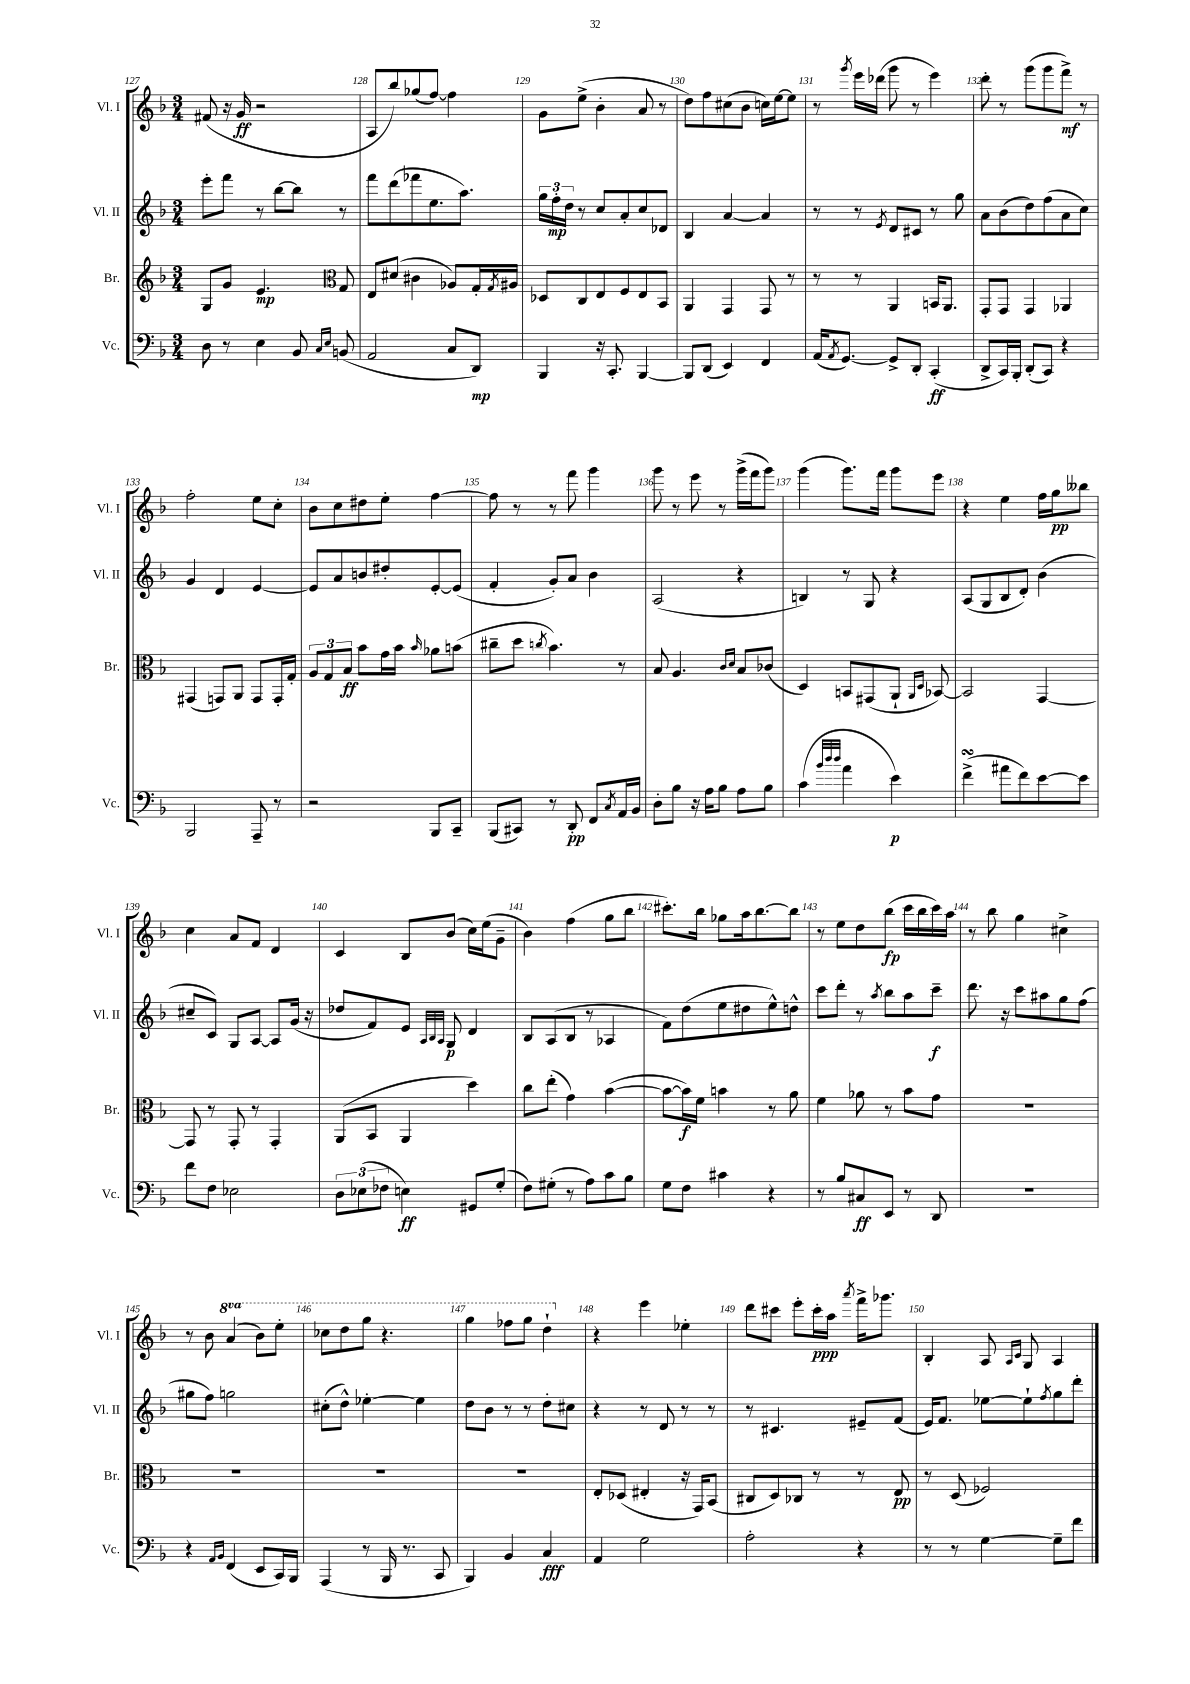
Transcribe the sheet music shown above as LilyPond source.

<<
\new StaffGroup <<
\new Staff = "s0" \with { instrumentName = "Vl. I" shortInstrumentName = "Vl. I" } {
    \clef treble \key f \major \numericTimeSignature \time 3/4 \set Staff.ottavationMarkups = #ottavation-simple-ordinals
    fis'8( r16 g'16\ff r2 |
    a8 bes''8) ges''8( f''8~) f''4 |
    g'8 e''8->( bes'4-. a'8 r8 |
    d''8) f''8 cis''8( bes'8 c''16) e''16~ e''8 |
    r8 \acciaccatura { g'''8 } e'''16 des'''16( g'''8 r8 e'''4) |
    d'''8-. r8 g'''8( g'''8 f'''8->\mf) r8 |
    f''2-. e''8 c''8-. |
    bes'8 c''8 dis''8 e''8-. f''4~ |
    f''8 r8 r8 f'''8 g'''4 |
    g'''8 r8 e'''8 r8 g'''16->( f'''16 g'''8) |
    g'''4( g'''8.) f'''16 g'''8 e'''8 |
    r4 e''4 f''16 g''16\pp beses''8 |
    c''4 a'8 f'8 d'4 |
    c'4 bes8 bes'8( c''16) e''16( g'8-- |
    bes'4) f''4( g''8 bes''8 |
    cis'''8.-.) bes''16 ges''8 a''16 bes''8.~ bes''8 |
    r8 e''8 d''8 bes''8\fp( c'''16 bes''16 c'''16) a''16 |
    r8 bes''8 g''4 cis''4-> |
    r8 bes'8 \ottava #1 a''4( bes''8) e'''8-. |
    ces'''8 d'''8 g'''8 r4. |
    g'''4 fes'''8 g'''8 d'''4-! \ottava #0 |
    r4 e'''4 ees''4-. |
    d'''8 cis'''8 e'''8-. cis'''16-.\ppp a''16 \acciaccatura { a'''8 } f'''16-> ges'''8. |
    bes4-. a8 \grace { a16 c'16 } g8 a4 \bar "|." |
}
\new Staff = "s1" \with { instrumentName = "Vl. II" shortInstrumentName = "Vl. II" } {
    \clef treble \key f \major \numericTimeSignature \time 3/4
    e'''8-. f'''8 r8 bes''8~ bes''8 r8 |
    f'''8 d'''8( fes'''8 e''8. a''8.) |
    \tuplet 3/2 { g''16 f''16-.\mp d''16 } r8 c''8 a'8-. c''8 des'8 |
    bes4 a'4~ a'4 |
    r8 r8 \acciaccatura { e'8 } d'8 cis'8 r8 g''8 |
    a'8 bes'8( d''8) f''8( a'8 c''8) |
    g'4 d'4 e'4~ |
    e'8 a'8 b'8 dis''8-. e'8~-. e'8( |
    f'4-. g'8-.) a'8 bes'4 |
    a2( r4 |
    b4) r8 g8 r4 |
    a8( g8 bes8 d'8-.) bes'4( |
    cis''8-- c'8) g8 a8~ a8 g'16( r16 |
    des''8 f'8) e'8 \grace { a32 bes32 a32 } g8\p d'4 |
    bes8 a8( bes8 r8 aes4 |
    f'8) d''8( e''8 dis''8 e''8-^) d''8-^ |
    c'''8 d'''8-. r8 \acciaccatura { a''8 } bes''8 a''8 c'''8--\f |
    d'''8. r16 c'''8 ais''8 g''8 f''8( |
    gis''8 f''8) g''2 |
    cis''8-.( d''8-^) ees''4~-. ees''4 |
    d''8 bes'8 r8 r8 d''8-. cis''8 |
    r4 r8 d'8 r8 r8 |
    r8 cis'4. eis'8-- f'8( |
    e'16) f'8. ees''8~ ees''8-! \acciaccatura { f''8 } g''8 d'''8-. \bar "|." |
}
\new Staff = "s2" \with { instrumentName = "Br." shortInstrumentName = "Br." } {
    \clef treble \key f \major \numericTimeSignature \time 3/4
    g8 g'8 e'4.\mp \clef alto g8 |
    e8 dis'8( cis'4 aes8) g16-. \acciaccatura { g8 } ais16 |
    des8 c8 e8 f8 e8 bes,8 |
    a,4 g,4 g,8 r8 |
    r8 r8 a,4 b,16 a,8. |
    g,8-. g,8 g,4 aes,4 |
    gis,4( g,8) a,8 g,8 g,16-. g16-. |
    \tuplet 3/2 { a8 g8 bes8\ff } bes'8 g'16 bes'16 \grace { bes'16 } aes'8 b'8( |
    cis''8-- d''8 \acciaccatura { c''8 } bes'4.) r8 |
    bes8 a4. \grace { c'16 d'16 } bes8 ces'8( |
    d4) b,8 gis,8( a,8-! \grace { a,16 d16 } bes,8~) |
    bes,2 g,4~ |
    g,8 r8 g,8-. r8 g,4-. |
    a,8( bes,8 a,4 d''4) |
    c''8 e''8-.( g'4) bes'4~( |
    bes'8~ bes'16\f) f'16 b'4 r8 a'8 |
    f'4 aes'8 r8 bes'8 g'8 |
    R2. |
    R2. |
    R2. |
    R2. |
    e8-. des8( eis4-. r16 g,16) bes,8( |
    cis8 d8) ces8 r8 r8 e8\pp |
    r8 d8( fes2) \bar "|." |
}
\new Staff = "s3" \with { instrumentName = "Vc." shortInstrumentName = "Vc." } {
    \clef bass \key f \major \numericTimeSignature \time 3/4
    d8 r8 e4 bes,8 \grace { c16 e16 } b,8( |
    a,2 c8 d,8\mp) |
    bes,,4 r16 c,8.-. bes,,4~ |
    bes,,8 d,8( e,4) f,4 |
    a,16( \acciaccatura { a,8 } g,8.~) g,8-> d,8-. c,4-.\ff( |
    d,8-> c,16) bes,,16-. d,8-.( c,8) r4 |
    bes,,2 a,,8-- r8 |
    r2 bes,,8 c,8-- |
    bes,,8( cis,8) r8 d,8-.\pp f,8 \acciaccatura { c8 } a,16 bes,16 |
    d8-. bes8 r16 a16 bes8 a8 bes8 |
    c'4( \grace { bes'32 d''32 d''32 } a'4 e'4\p) |
    f'4->\turn( ais'8 f'8) e'8~ e'8 |
    f'8 f8 ees2 |
    \tuplet 3/2 { d8 ees8( fes8 } e4\ff) gis,8 g8-.( |
    f8) gis8-.( r8 a8) c'8 bes8 |
    g8 f8 cis'4 r4 |
    r8 bes8 cis8\ff e,8 r8 d,8 |
    R2. |
    r4 \grace { a,16 bes,16 } f,4( e,8 c,16) bes,,16 |
    a,,4( r8 bes,,16 r8. c,8 |
    bes,,4) bes,4 c4\fff |
    a,4 g2 |
    a2-. r4 |
    r8 r8 g4~ g8-- f'8 \bar "|." |
}
>>
>>
\layout { \context { \Score currentBarNumber = #127 \override BarNumber.break-visibility = ##(#f #t #t) barNumberVisibility = #all-bar-numbers-visible } }
